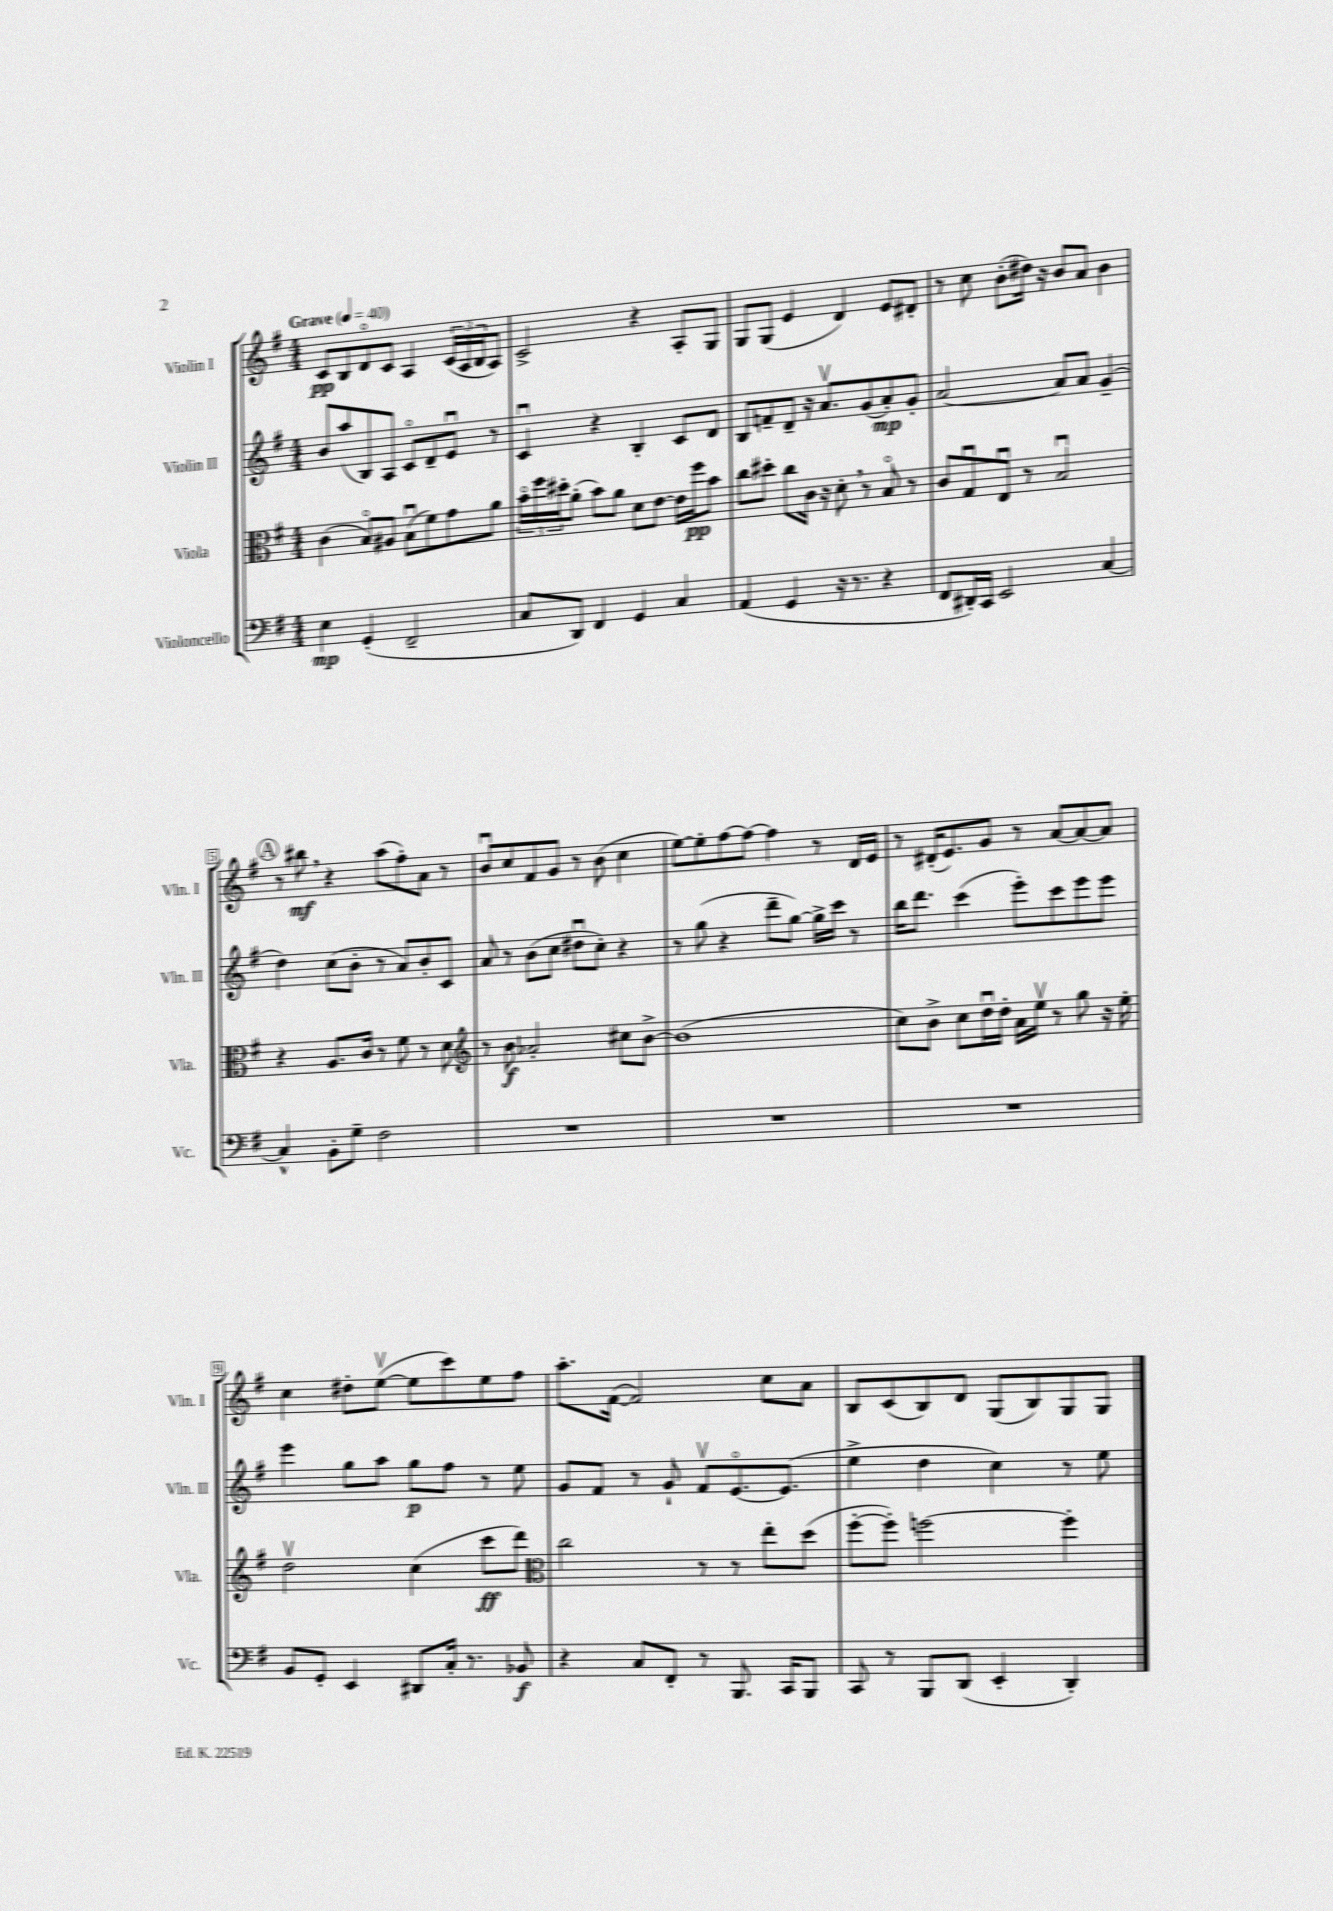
<<
\new StaffGroup <<
\new Staff = "s0" \with { instrumentName = "Violin I" shortInstrumentName = "Vln. I" } {
    \clef treble \key g \major \numericTimeSignature \time 4/4 \tempo "Grave" 4 = 40
    c'8\pp b8 d'8\flageolet c'8 a4 \tuplet 3/2 { c'16( a16 b16 } a8) |
    c'2-> r4 a8-. g8 |
    g8 g8( e'4 d'4) e'8 dis'8-. |
    r8 c''8 b'8-.( dis''16) r16 b'8 a'8 b'4 |
    \mark \markup { \circle "A" } r8 bis''8\mf \breathe r4 a''8( fis''8-.) a'8 r8 |
    b'8\downbow c''8 fis'8 g'8 r8 b'8( c''4 |
    e''8~) e''8-. fis''8~ fis''8~ fis''4 r8 d'16 e'16 |
    r8 dis'16-.( e'8.) g'8 r8 a'8~ a'8~ a'8 |
    c''4 dis''8-. e''8~\upbow( e''8 c'''8) e''8 fis''8 |
    a''8.-. fis'16~( fis'2) c''8 a'8 |
    b8 c'8( b8) d'8 g8( b8) g8 g8 \bar "|." |
}
\new Staff = "s1" \with { instrumentName = "Violin II" shortInstrumentName = "Vln. II" } {
    \clef treble \key g \major \numericTimeSignature \time 4/4
    b'8 a''8( b8) a8 c'8\flageolet d'8-- e'8\downbow r8 |
    c'4\downbow r4 b4-. c'8 d'8 |
    b8 f'8-- d'8-- r16 a'8.\upbow g'8( a'8-.\mp) g'8-. |
    a'2~ a'8 a'8 g'4--( |
    \mark \markup { \circle "A" } d''4) c''8( b'8-. r8 a'8) b'8-. c'8 |
    a'8 r8 b'8( c''8 dis''8\downbow c''8-.) r4 |
    r8 g''8( r4 d'''8-- g''8~) g''16-> c'''16 r8 |
    b''16 d'''8. c'''4( e'''8-.) c'''8 e'''8 e'''8 |
    e'''4 g''8 a''8 g''8\p fis''8 r8 e''8 |
    g'8 fis'8 r8 g'8-! fis'8\upbow e'8.~\flageolet e'8.( |
    e''4-> d''4 c''4) r8 e''8 \bar "|." |
}
\new Staff = "s2" \with { instrumentName = "Viola" shortInstrumentName = "Vla." } {
    \clef alto \key g \major \numericTimeSignature \time 4/4
    c'4( b8\flageolet) ais8 b8\downbow( fis'8) g'8 a'8 |
    \tuplet 3/2 { b'16\flageolet fis''16 dis''16-. } a'8-.( b'8) a'8 d'8 e'8~ e'16 fis''16\pp b'8 |
    c''8 dis''8-. c''8 c'16 r16 d'8-. \breathe r8 b8\flageolet r8 |
    c'8 g8\downbow e8\downbow r8 b2\downbow |
    \mark \markup { \circle "A" } r4 a8. c'16 r8 fis'8 r8 d'8 |
    \clef treble r8 b'8\f aes'2-. cis''8 b'8~-> |
    b'1( |
    c''8) b'8-> c''8 d''16\downbow d''16-. a'16 e''16\upbow r8 g''8 r16 e''16-. |
    d''2\upbow c''4( c'''8\ff d'''8) |
    \clef alto c''2 r8 r8 e''8-. d''8( |
    fis''8~-. fis''8-.) f''2~ f''4-. \bar "|." |
}
\new Staff = "s3" \with { instrumentName = "Violoncello" shortInstrumentName = "Vc." } {
    \clef bass \key g \major \numericTimeSignature \time 4/4
    e4\mp g,4-.( fis,2-- |
    c8 d,8) fis,4 g,4 c4 |
    a,4( g,4 r16 r8. r4 |
    fis,8 dis,16-.) c,16 e,2 c4~ |
    \mark \markup { \circle "A" } c4-^ b,8-. g8-- fis2 |
    R1 |
    R1 |
    R1 |
    b,8 g,8-. e,4 dis,8 c16-. r8. bes,8\f |
    r4 c8 fis,8-. r8 b,,8. c,16 b,,8 |
    c,8 r8 b,,8 d,8( e,4-. d,4-.) \bar "|." |
}
>>
>>
\layout { \context { \Score \override BarNumber.stencil = #(make-stencil-boxer 0.1 0.3 ly:text-interface::print) } }
